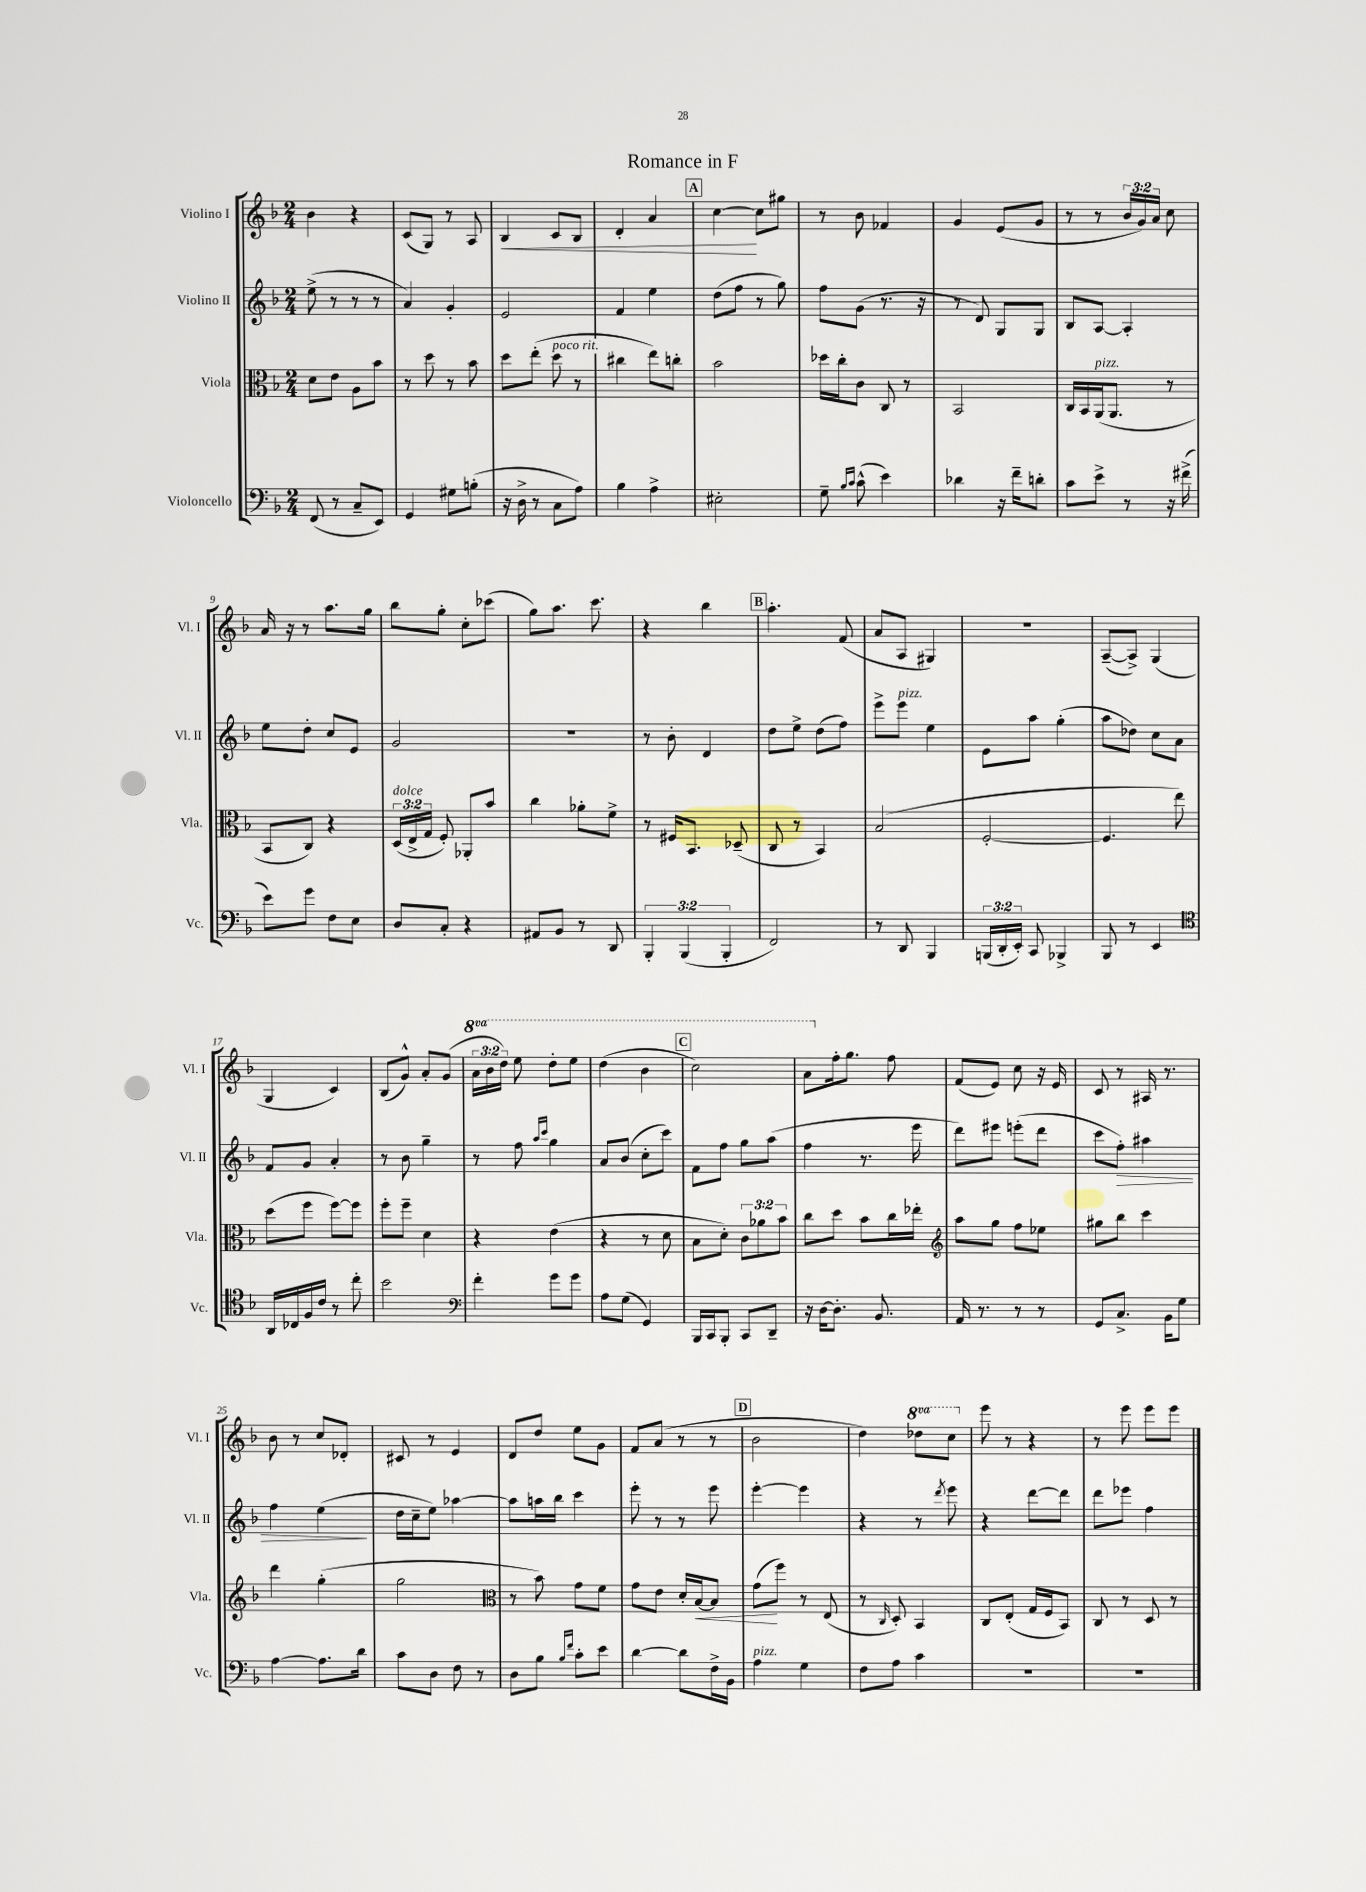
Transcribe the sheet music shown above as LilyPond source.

\header { title = "Romance in F" }
<<
\new StaffGroup <<
\new Staff = "s0" \with { instrumentName = "Violino I" shortInstrumentName = "Vl. I" } {
    \clef treble \key f \major \numericTimeSignature \time 2/4 \override Staff.TupletNumber.text = #tuplet-number::calc-fraction-text \set Staff.ottavationMarkups = #ottavation-simple-ordinals
    \autoBeamOff bes'4 r4 |
    c'8[( g8]) r8 a8 |
    bes4\< c'8[ bes8] |
    d'4-. a'4 |
    \mark \markup { \box "A" } c''4~\! c''8[ gis''8] |
    r8 bes'8 fes'4 |
    g'4 e'8[( g'8] |
    r8 r8 \tuplet 3/2 { bes'16[ g'16) a'16] } c''8 |
    a'16 r16 r8 a''8.[ g''16] |
    bes''8[ g''8]-. c''8[-. ces'''8]( |
    g''8[) a''8.] c'''8. |
    r4 bes''4 |
    \mark \markup { \box "B" } a''4.-. f'8( |
    a'8[ a8] gis4) |
    R2 |
    a8[~--( a8]->) g4( |
    g4 c'4) |
    bes8[( g'8]-^) a'8[-. g'8]( |
    \tuplet 3/2 { \ottava #1 a''16[ bes''16 d'''16]) } e'''8 d'''8[-. e'''8] |
    d'''4( bes''4 |
    \mark \markup { \box "C" } c'''2) |
    a''8[ \ottava #0 f''16-. g''8.] f''8 |
    f'8[( e'8]) c''8 r16 e'16 |
    c'8 r8 ais16 r8. |
    bes'8 r8 c''8[ des'8]-. |
    cis'8 r8 e'4 |
    d'8[ d''8] e''8[ g'8] |
    f'8[ a'8]( r8 r8 |
    \mark \markup { \box "D" } bes'2 |
    d''4) \ottava #1 des'''8[ c'''8] \ottava #0 |
    e'''8 r8 r4 |
    r8 e'''8 e'''8[ e'''8] \bar "|." |
}
\new Staff = "s1" \with { instrumentName = "Violino II" shortInstrumentName = "Vl. II" } {
    \clef treble \key f \major \numericTimeSignature \time 2/4
    \autoBeamOff e''8->( r8 r8 r8 |
    a'4) g'4-. |
    e'2 |
    f'4 e''4 |
    \mark \markup { \box "A" } d''8[( f''8] r8 g''8) |
    f''8[ g'8]( r8. r16 |
    r8 d'8) g8[ g8] |
    bes8[ a8]~ a4-. |
    e''8[ d''8]-. c''8[ e'8] |
    g'2 |
    R2 |
    r8 bes'8-. d'4 |
    \mark \markup { \box "B" } d''8[ e''8]-> d''8[( f''8]) |
    e'''8[-> e'''8]^\markup { \italic "pizz." } e''4 |
    e'8[ a''8] g''4-.( |
    a''8[ des''8]) c''8[ a'8] |
    f'8[ g'8] a'4-. |
    r8 bes'8 g''4-- |
    r8 f''8 \grace { a''16[ c'''16] } g''4 |
    a'8[ bes'8]( c''8[-. c'''8]) |
    \mark \markup { \box "C" } f'8[ f''8] g''8[ a''8]( |
    f''4 r8. e'''16 |
    d'''8[) eis'''8] e'''8[-.( d'''8] |
    c'''8[ f''8]-.\>) ais''4 |
    f''4 e''4\!( |
    d''16[ c''16-- e''8]) aes''4~ |
    aes''8[ a''16 bes''16] c'''4 |
    e'''8-. r8 r8 e'''8 |
    \mark \markup { \box "D" } e'''4~-. e'''4 |
    r4 r8 \acciaccatura { d'''8 } e'''8 |
    r4 d'''8[~ d'''8] |
    d'''8[ ees'''8] f''4 \bar "|." |
}
\new Staff = "s2" \with { instrumentName = "Viola" shortInstrumentName = "Vla." } {
    \clef alto \key f \major \numericTimeSignature \time 2/4 \override Staff.TupletNumber.text = #tuplet-number::calc-fraction-text
    \autoBeamOff d'8[ e'8] a8[ bes'8] |
    r8 d''8 r8 bes'8 |
    d''8[ e''8]-.( d''8^\markup { \italic "poco rit." } r8 |
    cis''4 e''8[) c''8]-. |
    \mark \markup { \box "A" } bes'2 |
    des''16[ c''16-. c'8] c8 r8 |
    bes,2 |
    c16[ bes,16 a,16^\markup { \italic "pizz." }( a,8.] r8 |
    bes,8[ c8]) r4 |
    \tuplet 3/2 { d16[^\markup { \italic "dolce" }( e16-> g16] } f8-.) aes,8[-. bes'8] |
    c''4 aes'8[-. f'8]-> |
    r8 fis16[ bes,8.] des8--( |
    \mark \markup { \box "B" } c8 r8 bes,4) |
    bes2( |
    f2~-. |
    f4. e''8) |
    d''8[( f''8] f''8[~) f''8] |
    f''8[-. f''8]-- d'4 |
    r4 e'4( |
    r4 r8 d'8 |
    \mark \markup { \box "C" } bes8[ d'8]-.) \tuplet 3/2 { c'8[ aes'8 bes'8] } |
    c''8[ d''8] bes'8[ c''16 ees''16]-. |
    \clef treble a''8[ g''8] f''8[ ees''8] |
    gis''8[ bes''8] c'''4 |
    d'''4 g''4-.( |
    g''2 |
    \clef alto r8 bes'8) g'8[ f'8] |
    g'8[ e'8] d'16[-. bes16~\< bes8] |
    \mark \markup { \box "D" } g'8[\!( f''8]) r8 e8( |
    r8 \grace { c16 } d8-.) bes,4 |
    c8[ e8]-.( g16[ f16 bes,8]) |
    c8 r8 d8 r8 \bar "|." |
}
\new Staff = "s3" \with { instrumentName = "Violoncello" shortInstrumentName = "Vc." } {
    \clef bass \key f \major \numericTimeSignature \time 2/4 \override Staff.TupletNumber.text = #tuplet-number::calc-fraction-text
    \autoBeamOff f,8( r8 c8[-- e,8]) |
    g,4 gis8[ b8]-.( |
    r16 d16-> r8 c8[ a8]) |
    bes4 a4-> |
    \mark \markup { \box "A" } eis2-. |
    g8-- \grace { bes16[ c'16] } c'8-^( e'4) |
    des'4 r16 f'16[-- d'8]-. |
    c'8[ e'8]-> r8 r16 fis'16->( |
    e'8[) g'8] f8[ e8] |
    d8[ c8]-. r4 |
    ais,8[ bes,8] r8 d,8 |
    \tuplet 3/2 { bes,,4-. bes,,4( bes,,4-. } |
    \mark \markup { \box "B" } f,2) |
    r8 d,8 bes,,4 |
    \tuplet 3/2 { b,,16[( d,16-. e,16]-.) } c,8 bes,,4-> |
    bes,,8 r8 e,4 |
    \clef tenor a,16[ ces16 f16 c'16] r8 c''8-. |
    bes'2 |
    \clef bass f'4-. g'8[ g'8] |
    a8[ g8]( g,4) |
    \mark \markup { \box "C" } bes,,16[ c,16 bes,,8]-. c,8[ d,8]-- |
    r16 d16[~ d8.]-. bes,8. |
    a,16 r8. r8 r8 |
    g,8[ c8.]-> bes,16[ g8] |
    a4~ a8.[ d'16] |
    c'8[ d8] f8 r8 |
    d8[ bes8] \grace { bes16[ f'16] } c'8[-. e'8] |
    d'4~ d'8[ f16-> bes,16] |
    \mark \markup { \box "D" } a4^\markup { \italic "pizz." } g4 |
    f8[ a8] c'4 |
    R2 |
    R2 \bar "|." |
}
>>
>>
